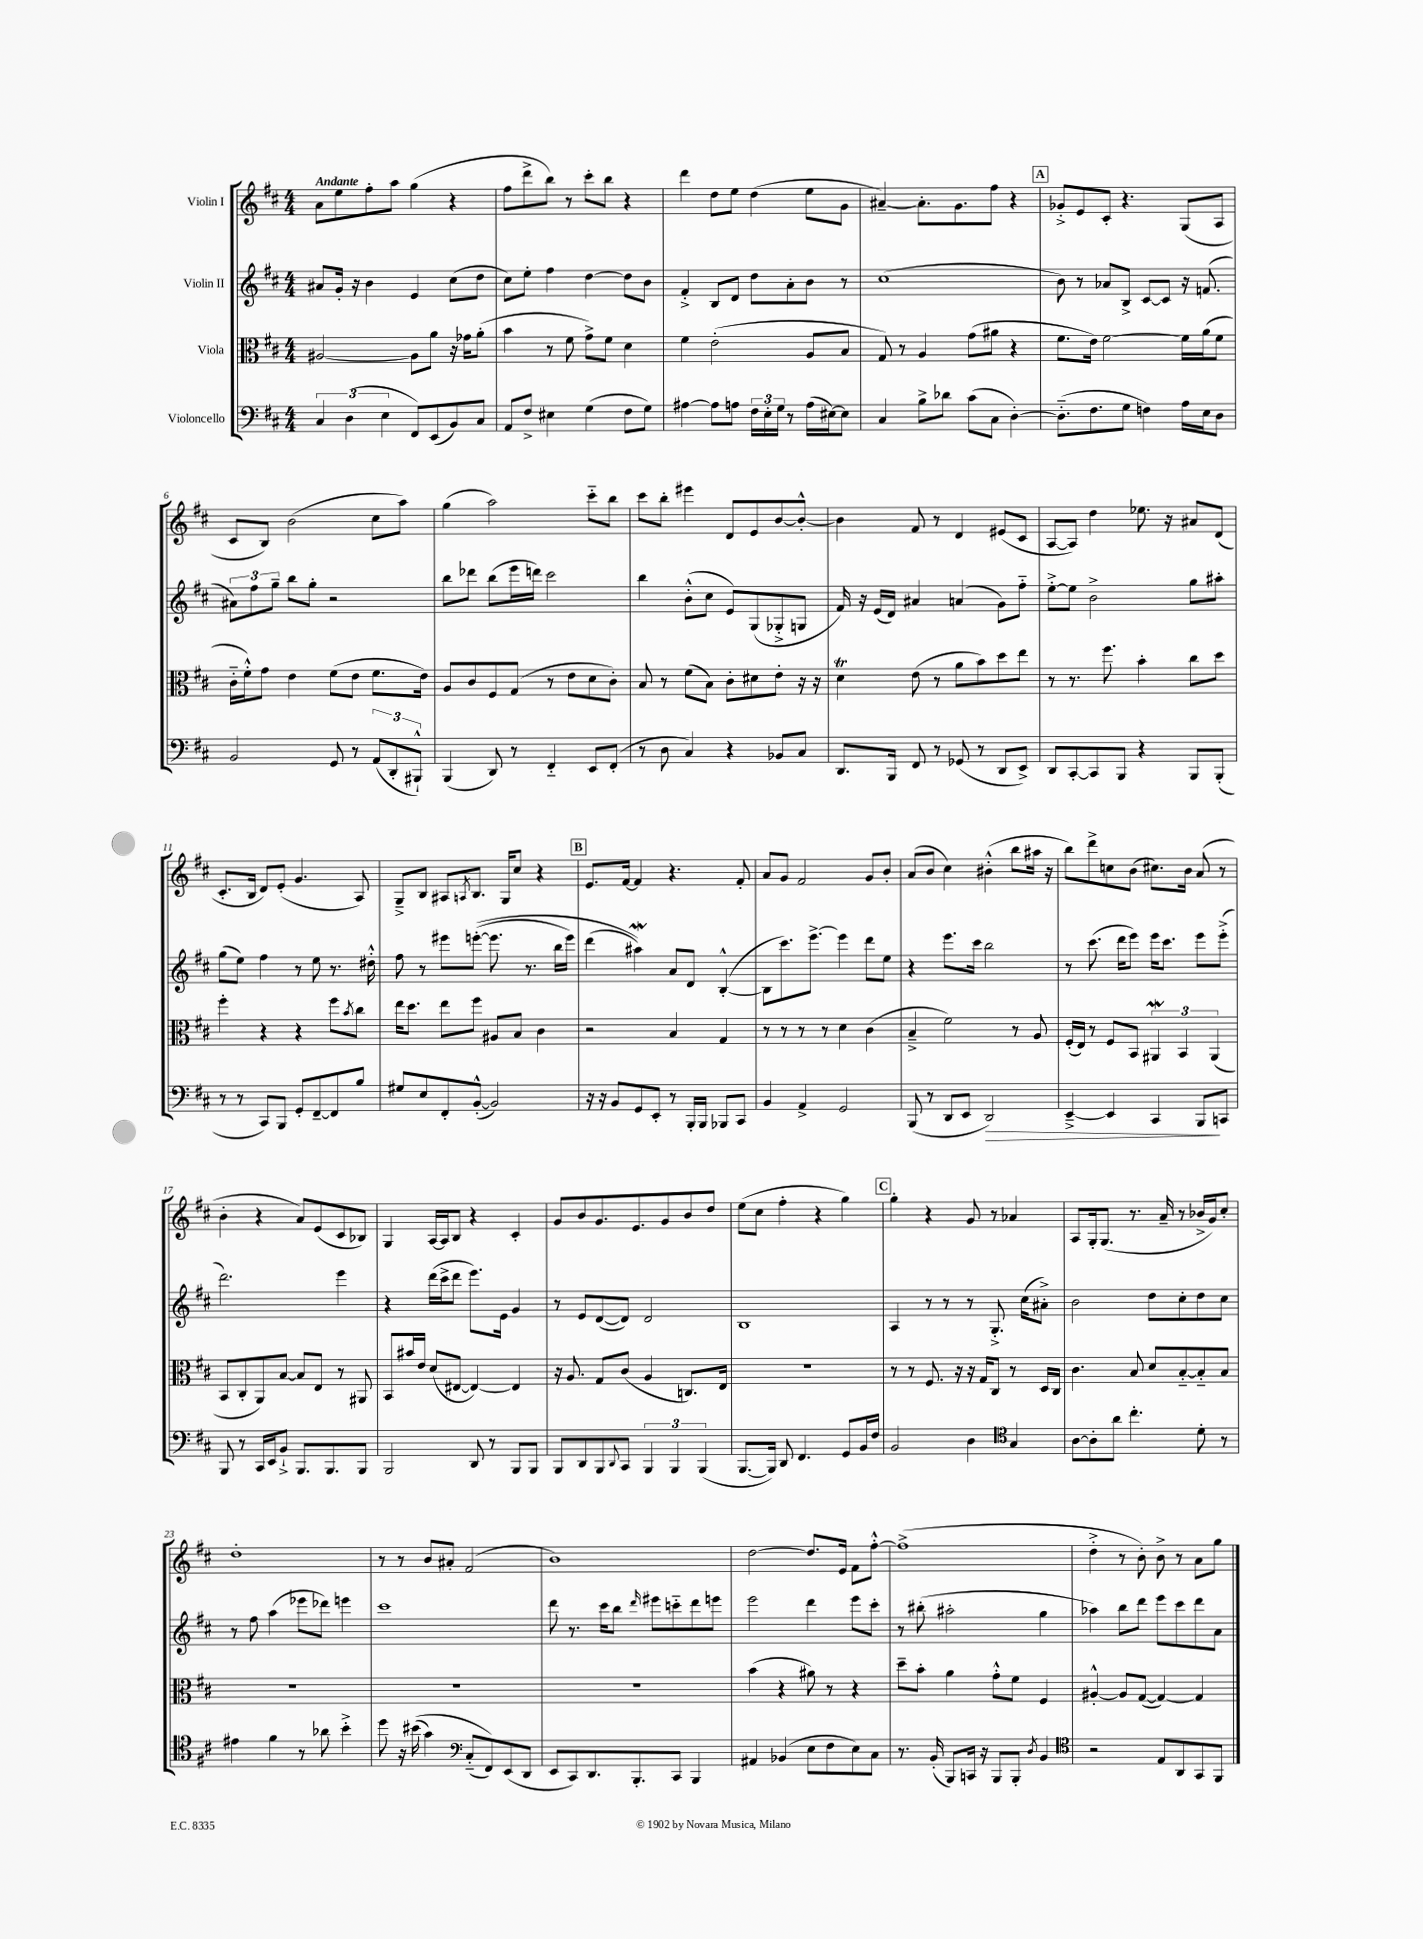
<<
\new StaffGroup <<
\new Staff = "s0" \with { instrumentName = "Violin I" } {
    \clef treble \key d \major \numericTimeSignature \time 4/4 \tempo "Andante"
    a'8 e''8 fis''8-. a''8 g''4( r4 |
    fis''8 d'''8-> b''8) r8 cis'''8-. b''8 r4 |
    d'''4 d''8 e''8 d''4( e''8 g'8 |
    ais'4~--) ais'8.-. g'8. fis''8 r4 |
    \mark \markup { \box "A" } ges'8-.-> e'8 cis'8-. r4. g8( a8 |
    cis'8 b8) b'2( cis''8 a''8) |
    g''4( a''2) cis'''8-_ b''8 |
    cis'''8 b''8-. eis'''4 d'8 e'8 b'8~ b'8~-.-^ |
    b'4 fis'8 r8 d'4 eis'8( cis'8 |
    a8~ a8) d''4 ees''8. r16 ais'8 d'8( |
    cis'8.-. b16 d'8) e'8-.( g'4. a8) |
    g8---> b8 ais8 \acciaccatura { a8 } b8. g16 cis''8 r4 |
    \mark \markup { \box "B" } e'8. fis'16~ fis'4 r4. fis'8-. |
    a'8 g'8 fis'2 g'8 b'8-. |
    a'8( b'8 cis''4) bis'4-.-^( b''8 ais''16 r16 |
    b''8) d'''8-> c''8 b'8( cis''8.) b'16 a'8( r8 |
    b'4-. r4 a'8) e'8( cis'8 bes8) |
    g4 a16~ a16 b8 r4 cis'4-. |
    g'8 b'8 g'8. e'8. g'8 b'8 d''8 |
    e''8( cis''8 fis''4-. r4 g''4) |
    \mark \markup { \box "C" } g''4-. r4 g'8 r8 aes'4 |
    a8 g16-. g8.( r8. a'16-- r8 bes'16-> g'16) cis''8-. |
    d''1-. |
    r8 r8 b'8 ais'8-. fis'2( |
    b'1) |
    d''2~ d''8. e'16 fis'8 fis''8~-.-^ |
    fis''1->( |
    d''4-.-> r8 b'8-.) b'8-> r8 a'8 g''8 \bar "|." |
}
\new Staff = "s1" \with { instrumentName = "Violin II" } {
    \clef treble \key d \major \numericTimeSignature \time 4/4
    ais'8 g'16-. r16 b'4 e'4 cis''8( d''8 |
    cis''8) e''8-. fis''4 d''4~ d''8 b'8 |
    fis'4-.-> b8 d'8 d''8 a'8-. b'8 r8 |
    cis''1( |
    \mark \markup { \box "A" } b'8) r8 aes'8 b8-> cis'8~ cis'8 r16 f'8.( |
    \tuplet 3/2 { ais'8) fis''8 g''8-- } b''8 g''8-. r2 |
    b''8 des'''8 b''8( e'''16 d'''16) cis'''2 |
    b''4 b'8-.-^( cis''8 e'8) g8( ges8-.-> g8 |
    fis'16) r16 e'16( d'16) ais'4 a'4( g'8) fis''8-_ |
    e''8~-.-> e''8 b'2-> g''8 ais''8-. |
    g''8( e''8) fis''4 r8 e''8 r8. dis''16-.-^ |
    fis''8 r8 eis'''8 e'''8~-.(\( e'''8. r8. b''16 e'''16) |
    \mark \markup { \box "B" } d'''4( ais''4\mordent)\) a'8 d'8 b4~-.-^( |
    b8 cis'''8.) e'''8.~-> e'''4 d'''8 e''8 |
    r4 e'''8. cis'''16 b''2 |
    r8 cis'''8.( d'''16 e'''8) e'''16 cis'''8. e'''8 e'''8-.->( |
    d'''2.) e'''4 |
    r4 d'''16( cis'''16-> d'''8 e'''8.) e'16 g'4 |
    r8 e'8 d'8~( d'8) d'2 |
    b1 |
    \mark \markup { \box "C" } a4 r8 r8 r8 g8.-.-> cis''16( ais'8-.->) |
    b'2 d''8 cis''8-. d''8 cis''8 |
    r8 fis''8 a''4( ees'''8 des'''8) e'''4 |
    cis'''1 |
    d'''8 r8. cis'''16 b''8 \grace { d'''16 } eis'''8 c'''8-_ d'''8 e'''8 |
    e'''2 d'''4 e'''8 cis'''8-. |
    r8 bis''8-.( ais''2-. g''4 |
    aes''4) b''8 d'''8 e'''8 cis'''8 d'''8 a'8 \bar "|." |
}
\new Staff = "s2" \with { instrumentName = "Viola" } {
    \clef alto \key d \major \numericTimeSignature \time 4/4
    ais2~ ais8 a'8 r16 ges'16 a'8-.( |
    b'4 r8 fis'8 g'8->) fis'8 d'4 |
    fis'4 e'2-.( a8 b8 |
    g8) r8 a4 g'8( ais'8 r4 |
    \mark \markup { \box "A" } fis'8. e'16) fis'2~ fis'16 a'16( fis'8 |
    cis'16-_ fis'16-.-^) g'8 e'4 fis'8( e'8 fis'8. e'16) |
    a8 cis'8 fis8 g8( r8 e'8 d'8 cis'8-.) |
    b8 r8 fis'8( b8) cis'8-. dis'8 e'8-. r16 r16 |
    d'4\trill e'8( r8 a'8 b'8) d''8 e''8 |
    r8 r8. fis''8. b'4-. cis''8 d''8 |
    fis''4-. r4 r4 fis''8 \acciaccatura { b'8 } cis''8 |
    e''16 d''8. e''8 fis''8 ais8 b8 cis'4 |
    \mark \markup { \box "B" } r2 b4 g4 |
    r8 r8 r8 r8 d'4 cis'4( |
    b4---> fis'2) r8 a8 |
    fis16-.( e16) r8 fis8 b,8 \tuplet 3/2 { ais,4\mordent b,4 ais,4( } |
    b,8 cis8-. a,8) b8~ b8 e8 r8 ais,8 |
    b,8 bis'16 e'16 d'8( eis8~ eis4~) eis4 |
    r16 a8. g8 cis'8( a4 c8.) e16 |
    R1 |
    \mark \markup { \box "C" } r8 r8 fis8. r16 r16 g16 cis8 r8 d16 cis16 |
    cis'4. b8 d'8 b8~-_ b8-_ b8 |
    R1 |
    R1 |
    R1 |
    b'4( r4 ais'8) r8 r4 |
    d''8-- b'8-. a'4 g'8-.-^ fis'8 fis4 |
    ais4~-.-^ ais8 g8~( g4~) g4 \bar "|." |
}
\new Staff = "s3" \with { instrumentName = "Violoncello" } {
    \clef bass \key d \major \numericTimeSignature \time 4/4
    \tuplet 3/2 { cis4 d4( e4 } fis,8) e,8( b,8) cis8 |
    a,8 fis8-> eis4 g4( fis8 g8) |
    ais4~ ais8 a8 \tuplet 3/2 { fis16 e16-. g16 } r8 a16( eis16~) eis8 |
    cis4 b8-> des'8 cis'8( cis8 d4~-.) |
    \mark \markup { \box "A" } d8.-_( fis8. g8 f4) a16 e16 d8 |
    b,2 g,8 r8 \tuplet 3/2 { a,8( d,8-. bis,,8-!-^) } |
    b,,4( d,8) r8 fis,4-_ e,8 fis,8-.( |
    r8 d8 cis4) r4 bes,8 cis8 |
    d,8. b,,16 fis,8 r8 ges,8( r8 d,8 e,8->) |
    d,8 cis,8~-. cis,8 b,,8 r4 b,,8 b,,8-.( |
    r8 r8 cis,8) b,,8 g,8-. fis,8~-- fis,8 b8 |
    gis8 e8 fis,8-. b,8~-.-^( b,2) |
    \mark \markup { \box "B" } r16 r16 b,8 g,8 e,8-. r8 b,,16-. b,,16 bes,,8 cis,8 |
    b,4 a,4-> g,2 |
    b,,8( r8 d,8 e,8 d,2\>) |
    e,4~---> e,4 cis,4 b,,8\! c,8 |
    b,,8 r8 cis,16 e,16 b,8-!-> b,,8. b,,8. b,,8 |
    b,,2 d,8 r8 b,,8 b,,8 |
    b,,8 d,8 b,,8 \appoggiatura { d,8 } cis,8 \tuplet 3/2 { b,,4 b,,4 b,,4( } |
    b,,8.~ b,,16) d,8 fis,4. g,8 b,16 fis16 |
    \mark \markup { \box "C" } b,2 d4 \clef tenor g4 |
    a8~ a8-. a'8 cis''4.-. d'8-. r8 |
    eis'4 fis'4 r8 aes'8 b'4-.-> |
    d''8 r16 bis'16(\( g'4) \clef bass cis8-_( fis,8)\) e,8( d,8 |
    e,8 cis,8) d,8. b,,8.-. cis,8 b,,4 |
    ais,4 bes,4( e8 fis8 e8) cis8 |
    r8. b,16-.( b,,8) c,16 r16 b,,8 b,,8-. \acciaccatura { d8 } b,4 |
    \clef tenor r2 e8 a,8 g,8 fis,8 \bar "|." |
}
>>
>>
